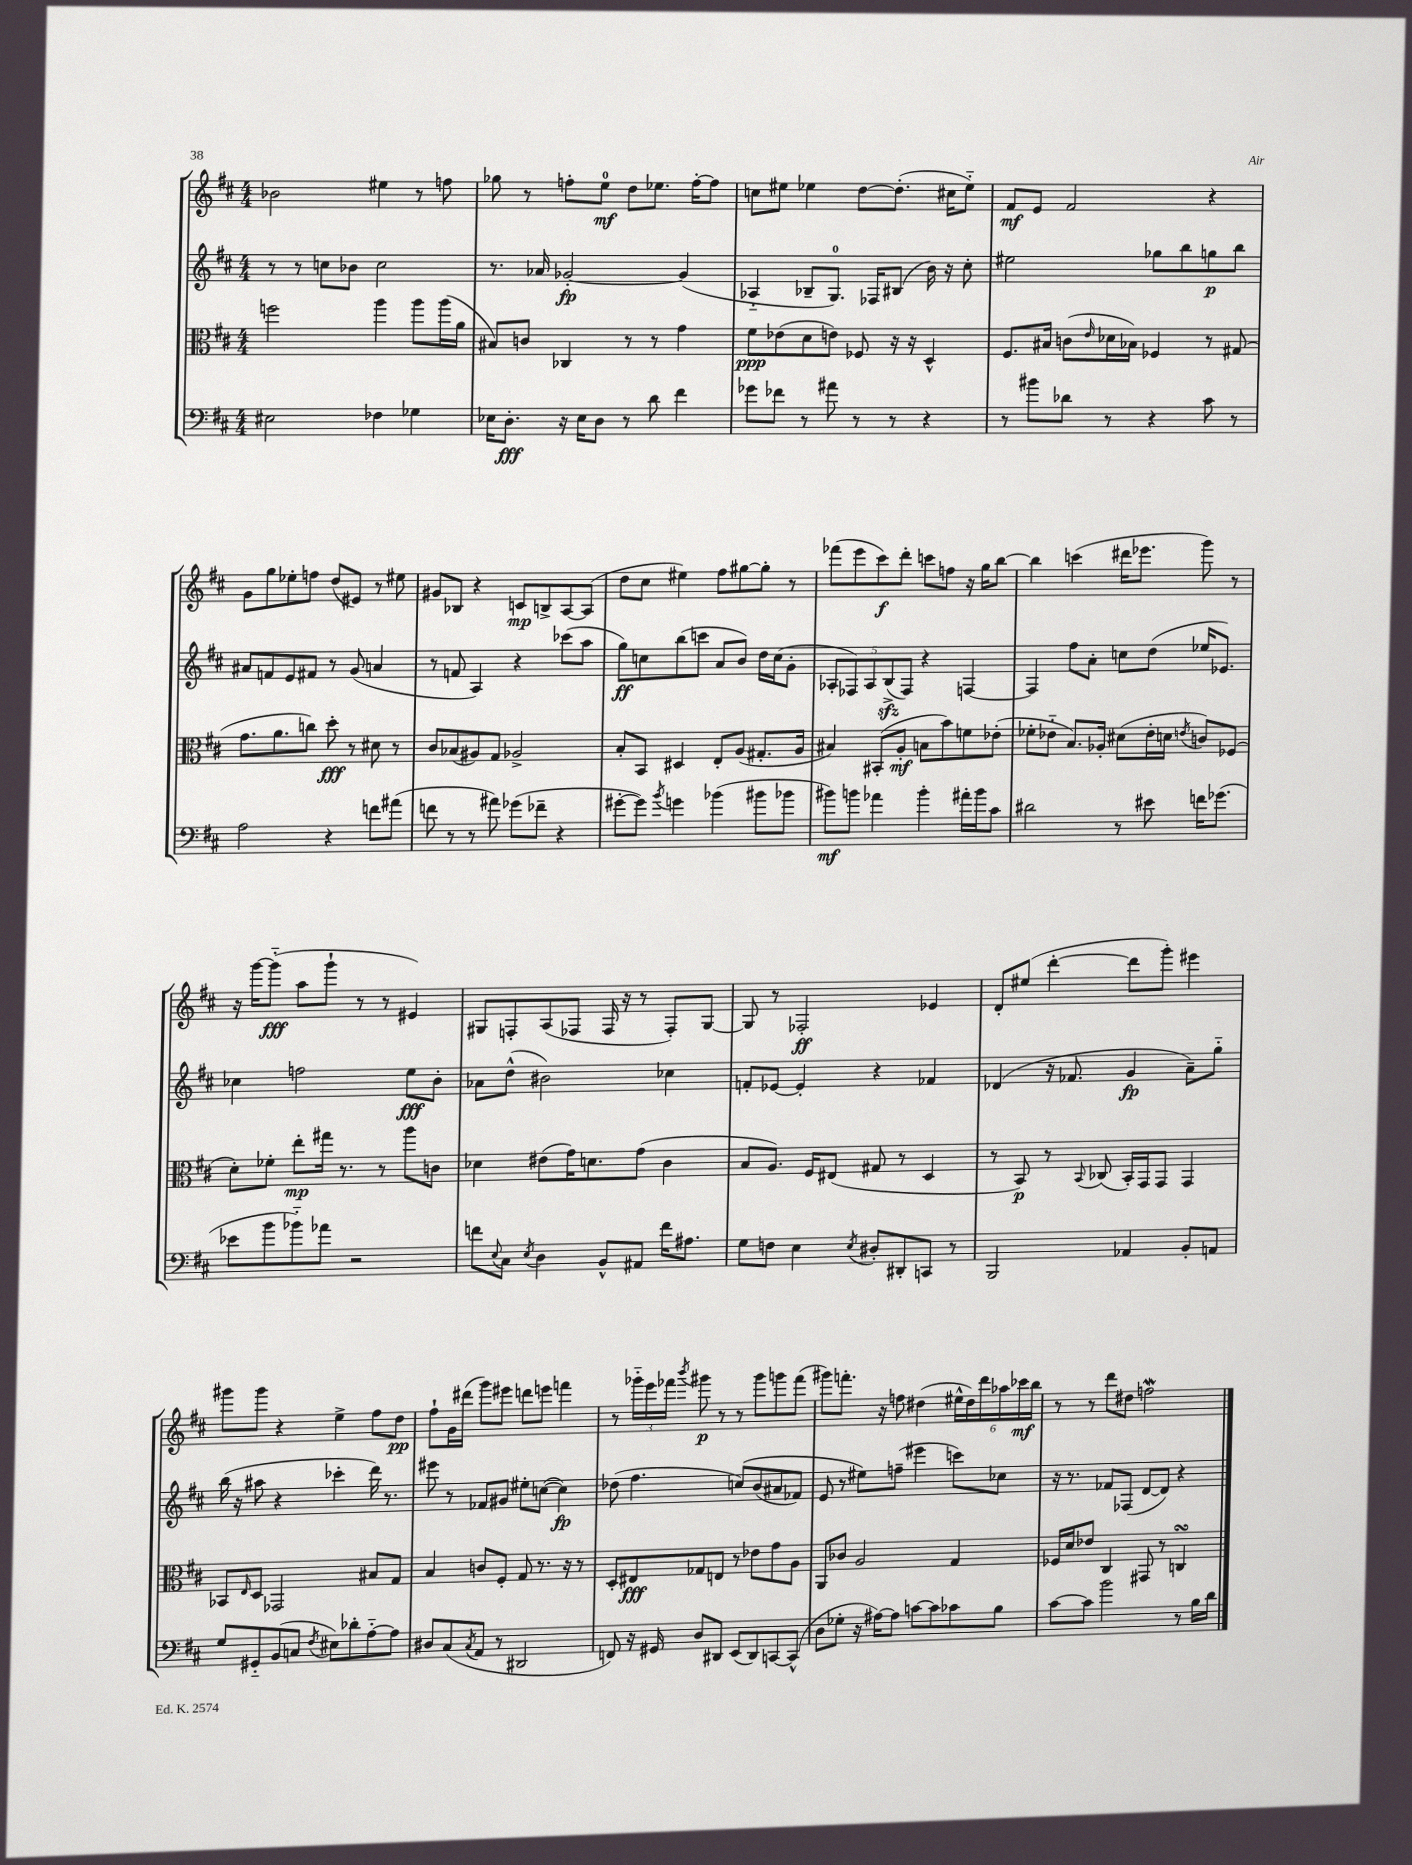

**kern	**kern	**kern	**kern
*staff4	*staff3	*staff2	*staff1
*clefF4	*clefC3	*clefG2	*clefG2
*k[f#c#]	*k[f#c#]	*k[f#c#]	*k[f#c#]
*M4/4	*M4/4	*M4/4	*M4/4
2E#\	2ff\	8r	2b-\
.	.	8r	.
.	.	8cc\L	.
.	.	8b-\J	.
4F-\	4aa\	2cc\	4ee#\
4G-\	8aa\L	.	8r
.	(16aa\L	.	8ff\
.	16a\JJ	.	.
=	=	=	=
16E-\LK	8B#/L)	8.r	8gg-\
8.D'\J	.	.	.
.	8c/J	.	8r
.	.	16a-/	.
16r	4C-/	[2g-'/	8ff'\L
16E-\LK	.	.	.
8D\J	.	.	8ee\J
8r	8r	.	8dd\L
8d\	8r	.	8.ee-\J
4f#\	4g\	(4g-/]	.
.	.	.	[16ff'\LK
.	.	.	8ff\]J
=	=	=	=
8g-\L	8f#\L	4A-'~/	8cc\L
8f-\J	(8e-\	.	8ee#\J
8r	8d\	8B-~/L	4ee-\
8a#\	8e\J)	8.G/J)	.
8r	8F-/	.	[8dd\L
.	.	16F-/LK	.
8r	16r	(8B#/J	(8.dd'\]J
.	16r	.	.
4r	4D^^/	16b\)	.
.	.	16r	16cc#\LK
.	.	8cc#'\	8ee-'~\J)
=	=	=	=
8r	8.F#/L	2ee#\	8f#/L
8b#\L	.	.	8e/J
.	16B#/Jk	.	.
8d-\J	(8c\L	.	2f#/
.	16qqe/	.	.
8r	16d-\L	.	.
.	16B-\JJ)	.	.
4r	4F-/	8gg-\L	.
.	.	8bb\	.
8c#\	8r	8gg\	4r
8r	(8G#/	8bb\J	.
=	=	=	=
2A\	8.g\L	8a#/L	8g\L
.	.	8f/	8gg\
.	8.a\	.	.
.	.	8e/	8ee-'\
.	8cc\J)	8f#/J	8ff\J
4r	8dd'\	8r	(8dd/L
.	8r	(8g/	8e#/J)
8f\L	8d#\	4a/	8r
(8a#\J	8r	.	8ee#\
=	=	=	=
8f\	8c#/L	8r	8g#/L
8r	(8B-/	8f/	8B-/J
8r	8A#/)	4A/)	4r
8a#\)	8G/J	.	.
(8g-\L	2A-^/	4r	8c/L
8f-~\J	.	.	8B^/
4r	.	(8ccc-\L	[8A/
.	.	8aa\J	(8A/]J
=	=	=	=
[8g#'\L	8B'/L	8gg\L)	8dd\L
8g#\]J)	8BB/J	8cc\	8cc#\J
8qb/	.	.	.
4g\	4D#/	(8bb\	4ee#\)
.	.	8ccc\J	.
(4b-\	8E'/L	8a/L	8ff#\L
.	(8A/J	8b/J)	[8gg#\
8b#\L	8.G#'/L	16dd\LL	8gg#'\]J
.	.	(16cc\J	.
8b-\J	.	8g'\J	8r
.	16A/Jk	.	.
=	=	=	=
8b#\L)	4B#/)	10A-'/L	(8fff-\L
.	.	10F-/)	.
8b\J	.	.	8eee\
.	.	10A-/	.
4a-\	(8BB#'/L	.	8ccc#\)
.	.	(10B^/	.
.	8A'/J	.	8ddd'\J
.	.	10F-/J)	.
4b'\	8B\L	4r	8ccc\L
.	8b\)	.	8ff\J
16a#'\LL	8f\	[4F/	16r
16b\J	.	.	16gg\LK
8c#\J	(8e-'\J	.	[8bb\J
=	=	=	=
2d#\	8f-'\L	4F/]	4bb\]
.	8e-'~\J	.	.
.	8.B/L)	8ff#\L	(4ccc\
.	.	8a'\J	.
.	16A-'/Jk	.	.
8r	(8d#\L	8cc\L	16ddd#\LK
.	.	.	8.eee-\J
8e#\	16e-'\L	(8dd\J	.
.	16d\JJ	.	.
.	8qe/	.	.
16f\LK	8c/L)	16ee-/LK	8ggg\)
(8.g-\J	.	8.e-/J)	.
.	(8F-/J	.	8r
=	=	=	=
8e-\L	8d'\L)	4cc-\	16r
.	.	.	[16ggg\LK
8b\	8f-'\J	.	(8ggg'~\]J
8b-'~\)	8ee'\L	2ff\	8aa\L
8a-\J	16gg#\Jk	.	8ggg`\J
.	8.r	.	.
2r	.	.	8r
.	8r	.	8r
.	8aa\L	8ee\L	4e#/)
.	8c\J	8b'\J	.
=	=	=	=
8f\L	4d-\	8a-\L	8G#/L
8qqE/	.	.	.
8C#\J	.	(8dd^^\J	8F'/
8qE/	.	.	.
4D\	(8e#\L	2b#\)	(8A/
.	16g\K)	.	8F-/J
.	8.d\	.	.
8BB^^/L	.	.	16F-/
.	.	.	16r
8AA#/J	(8g\J	.	8r
16f\LK	4c#\	4cc-\	8F-'/L)
8.A#\J	.	.	.
.	.	.	[8G#/J
=	=	=	=
8G\L	8B/L	8f'/L	8G#/]
8F\J	8.A/J)	[8e-/J	8r
4E\	.	4e-'/]	2F-'/
.	16F#/LK	.	.
.	(8E#/J	.	.
8qE/	.	.	.
8D#'/L	8G#/	4r	.
8DD#'/	8r	.	.
8CC/J	4D/	4f-/	4e-/
8r	.	.	.
=	=	=	=
2BBB/	8r	(4d-/	8d'/L
.	8BB/)	.	(8ee#/J
.	8r	16r	[4ddd'\
.	.	8.f-/	.
.	8qqBB/	.	.
.	(8C-/	.	.
4AA-/	16BB'/LL)	4g/	8ddd\]L
.	16GG/J	.	.
.	8GG/J	.	8ggg'\J)
8BB'/L	4GG/	8a~\L)	4eee#\
8AA/J	.	8gg'~\J	.
=	=	=	=
8G/L	8BB-/L	(16bb\	8ggg#\L
.	.	16r	.
.	16qqE/	.	.
8GG#'~/	8D/J	8aa#\	8ggg#\J
(8BB/	2GG-/	4r	4r
8C/J	.	.	.
8qF#/	.	.	.
8E#\L)	.	4ccc-'\	4ee^\
8d-'\	.	.	.
[8A'~\	8B#/L	16ddd\)	8ff#\L
.	.	8.r	.
8A\]J	8G/J	.	8dd\J
=	=	=	=
8D#/L	4B/	8eee#\	8ff#`\L
(8C#/	.	8r	16g\L
.	.	.	(16ddd#\JJ
8qC#/	.	.	.
8AA/J	8c/L	8f-/L	8ggg\L)
8r	8F#'/J	8g#/J	8eee#\J
2DD#/	8G/	8ee#'\L	8ddd\L
.	8.r	([8cc\J	8eee\J
.	.	4cc\])	4fff\
.	16r	.	.
.	8r	.	.
=	=	=	=
8FF/)	8D'/L	(8dd-\	8r
16r	8E#/	4.ff#\	24ggg-'~\LL
.	.	.	24eee\
16GG#/	.	.	.
.	.	.	24fff-\JJ
.	.	.	8qbbb/
8D/L	8G-/	.	8ggg#\
8DD#/J	8E/J	.	8r
(8EE/L	8r	&(8cc/L)	8r
8DD#/)	8e-\L	(8b/	8ggg#\L
[8CC/	8g\	8a#/	8ggg\
(8CC^^/]J	8A\J	8f-/J)	(8fff-\J
=	=	=	=
8D\L	8AA/L	8e/	8ggg#\L)
8G-'\J	8c-/J	8r	8.fff'\J
16r	2A/	8ee#\L&)	.
[16A#\LK)	.	.	16r
8A#\]J	.	(8ff~\J	8ff\
[8c\L	.	4eee#\	(4dd#\
8c\]	.	.	.
8c-\	4G/	8ccc\L)	24ee#^^\LL
.	.	.	24dd#\)
.	.	.	24ddd\
8B\J	.	8cc-\J	24aa-\
.	.	.	24ccc-\
.	.	.	24bb\JJ
=	=	=	=
[8c#\L	16F-/LL	16r	8r
.	16d/J	8.r	.
8c#\]J	8e-/J	.	8r
2b\	4C#/	8f-/L	8ddd\L
.	.	(8F-/J	8dd#\J
.	8GG#/	[8d/L	2ff\
.	8r	8d/]J)	.
8r	4C/	4r	.
16B\LL	.	.	.
16d\JJ	.	.	.
==	==	==	==
*-	*-	*-	*-
